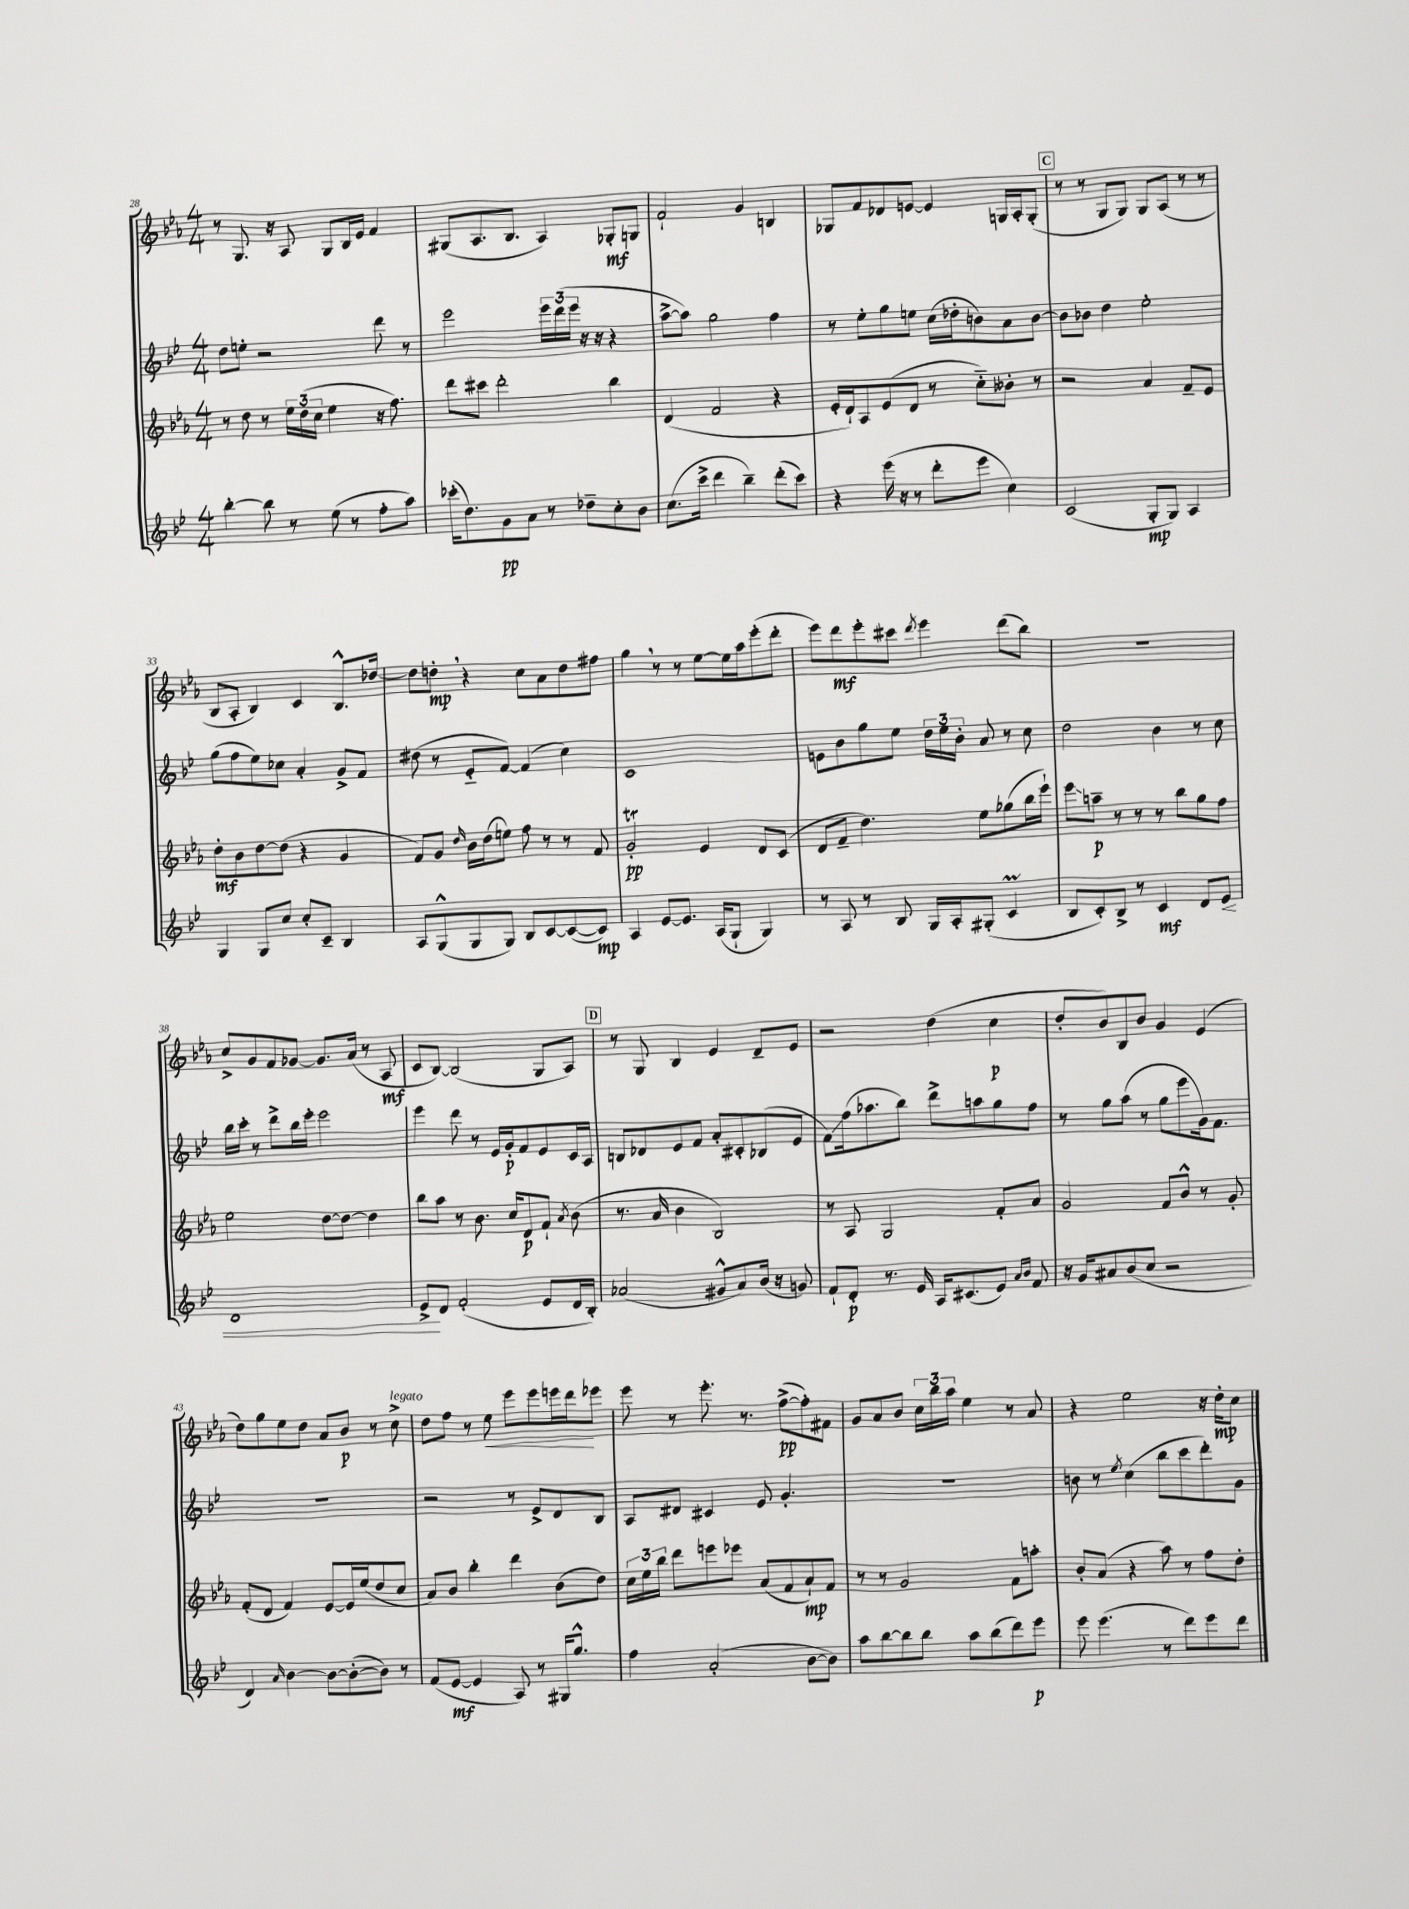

**kern	**kern	**kern	**kern
*staff4	*staff3	*staff2	*staff1
*clefG2	*clefG2	*clefG2	*clefG2
*k[b-e-]	*k[b-e-a-]	*k[b-e-]	*k[b-e-a-]
*M4/4	*M4/4	*M4/4	*M4/4
[4bb-'	8r	8dd	8r
.	8dd	8ee'	8.G
8bb-]	8r	2r	.
.	.	.	16r
8r	24ee-	.	8A-
.	(24dd	.	.
.	24cc	.	.
(8ee-	4ee-	.	8G
8r	.	.	16B-
.	.	.	16e-
8ff'	16r	8ddd	4f
.	8.ff)	.	.
8aa)	.	8r	.
=	=	=	=
(16ccc-'	8ddd	2eee-	(8G#
8.dd)	.	.	.
.	8ccc#	.	8.A-
8g	2ddd'	.	.
.	.	.	8.B-
8a	.	.	.
8r	.	24eee-	4A-)
.	.	(24ddd	.
.	.	24eee-	.
8dd-~	.	16r	.
.	.	16r	.
8cc'	4bb-	4r	8G-'
8b-	.	.	8G
=	=	=	=
(8.cc	(4d	[8aa^	2f`
.	.	8aa])	.
16ccc^	.	.	.
4ddd	2f	2gg	.
4bb-~)	.	.	4g
(8ddd'	4r	4ff	4B
8ccc)	.	.	.
=	=	=	=
4r	16e-'	8r	8G-
.	16d`)	.	.
.	8A-	8ee-'	8f
(16eee-	(8e-	8gg	8d-
16r	.	.	.
8r	8d	8ee	[8e
8ddd'	8r	(16cc	4e]
.	.	16dd-'	.
8eee-	8cc'~)	8b)	.
4cc)	8b--'	8a	16G
.	.	.	16A-'
.	8r	[8b	(8G'
=	=	=	=
(2c	2r	8b]	8r
.	.	8b-	8r
.	.	4dd	8G
.	.	.	8G)
8G'	4a-	2ee-'	8G
8G)	.	.	(8A-
4A	8f~	.	8r
.	8e-	.	8r
=	=	=	=
4G	8dd'	(8gg	8B-
.	8b-	8ff	8A-'
8G	[8dd	8ee-)	4B-)
8cc	(8dd]	8cc-	.
8cc'	4r	4a'	4c
8c~	.	.	.
4B-	4g	8g^	8.B-^^
.	.	8f	.
.	.	.	[16dd-
=	=	=	=
8A	8f)	(8dd#	8dd-]
(8G^^	8g	8r	8dd'
.	16qqdd	.	.
8G	16b-	8e-'~	4r
.	(16dd	.	.
8G)	8ee)	[8f)	.
8B-	8ff	(4f]	8cc
[8c	8r	.	8a-
(8c_	8r	4cc)	8dd
8c])	8f	.	8ff#
=	=	=	=
4A	2g'	1c	4gg
[8e-	.	.	8r
8.e-]	.	.	8r
.	4e-	.	[8ee-
(16A	.	.	.
8G`	.	.	16ee-]
.	.	.	16aa-
4G)	8d	.	(8eee-'
.	(8c	.	8ddd'
=	=	=	=
8r	8d	8e	8eee-)
8A	8f~	8b-	8ddd
8r	4.dd)	8gg	8eee-'
8B-	.	8ee-	8ccc#
.	.	.	8qddd
16G	.	24dd	4eee-
.	.	24ee-	.
16A'	.	.	.
.	.	24b-'	.
(8G#'	8ee-	8a	.
4c	(8gg-	8r	(8ddd
.	16bb-	8cc	8bb-)
.	16eee-`)	.	.
=	=	=	=
8B-	8eee-	2dd	1r
8c')	8aa~	.	.
8B-^	8r	.	.
8r	8r	.	.
4c	8r	4b-	.
.	8bb-	.	.
8d	8gg	8r	.
8e-	8ff	8cc	.
=	=	=	=
1d	2ee-	16bb-	8cc^
.	.	16ccc'	.
.	.	8r	8g
.	.	8ddd^	8f
.	.	16bb-	[8g-
.	.	16eee-'	.
.	[8dd	2eee-	8.g-]
.	8dd_	.	.
.	.	.	(16a-
.	4dd]	.	8r
.	.	.	8A-
=	=	=	=
8e-^	8bb-	4eee-	8c
8d	8aa-	.	[8B-)
(2f'	8r	8ddd	(2B-]
.	8.b-	8r	.
.	.	16e-	.
.	16cc	16g'	.
.	8d	8f	.
8e-	8f`	8e-	8G
.	8qa-	.	.
16d	(8b-	16c	8A-)
16B-')	.	16A	.
=	=	=	=
(2a-	8.r	8B	8r
.	.	8d-	8G
.	16a-	.	.
.	4b-	8e-	4B-
.	.	8f	.
8g#^^	2B-)	8a'	4e-
8a-)	.	8c#'	.
(16b-	.	(8B-	8d~
16r	.	.	.
8g)	.	8e-	8e-
=	=	=	=
8f`	8r	8f)	2r
8d'	8A-	(16ff	.
.	.	8.aa-	.
8.r	2G	.	.
.	.	8bb-)	.
16e-	.	.	.
16A	.	8ddd^	(4dd
(8.c#	.	.	.
.	.	8aa	.
8e-)	8f'	8gg	4cc
16qqa	.	.	.
16qqb-	.	.	.
8f	8a-	8ff	.
=	=	=	=
16r	2g	8r	8dd'
16g	.	.	.
8a#	.	8gg	8b-)
(8b-	.	(8aa	8B-
8cc	.	8r	8b-
2r	8f	8gg	4g
.	8b-^^	8eee-	.
.	8r	16g)	(4e-
.	.	8.f	.
.	8g'	.	.
=	=	=	=
4d)	(8f'	1r	8dd)
.	8d	.	8gg
16qqa	.	.	.
[4b-	4f)	.	8ee-
.	.	.	8dd
8b-_	[8e-	.	8a-
(8b-'_	16e-]	.	8b-
.	(16ee-	.	.
8b-])	8dd	.	8r
8r	8cc	.	8cc^
=	=	=	=
(8f	8a-)	2r	8dd
[8e-	8b-	.	8ff
4e-]	4bb-'	.	8r
.	.	.	8ee-
8A)	4ddd	8r	8eee-
8r	.	8e-^	8eee-
16G#	(8b-	8d	16eee
8.gg^^	.	.	16ddd
.	8dd)	8B-	8eee-
=	=	=	=
4ff	24cc	8A	8eee-
.	24ee-	.	.
.	24bb-	.	.
.	8ddd	8d#	8r
(2a'	8eee	4c#	8.eee-'
.	8eee-	.	.
.	.	.	8.r
.	(8a-	8e-	.
.	8f	4.g'	([8ff^
[8b-	8a-`)	.	8ff'])
8b-])	8f	.	8f#
=	=	=	=
8aa	8r	1r	8g
[8bb-	8r	.	8a-
8bb-]	2g	.	8b-
8bb-	.	.	24cc
.	.	.	24bb-
.	.	.	24aa-
8aa	.	.	4ee-
(8bb-	.	.	.
8ddd)	8f	.	8r
8eee-	8aa'	.	8a-
=	=	=	=
8eee-	8b-'	8b	4r
(4.eee-	(8a-	8r	.
.	.	8qee-	.
.	4r	(4cc	2ee-
8r	8aa-)	8bb-	.
8ddd)	8r	8ccc	.
8eee-	8ff	8ddd')	16r
.	.	.	16dd'
8ddd	8dd'	8g	8cc
==	==	==	==
*-	*-	*-	*-
